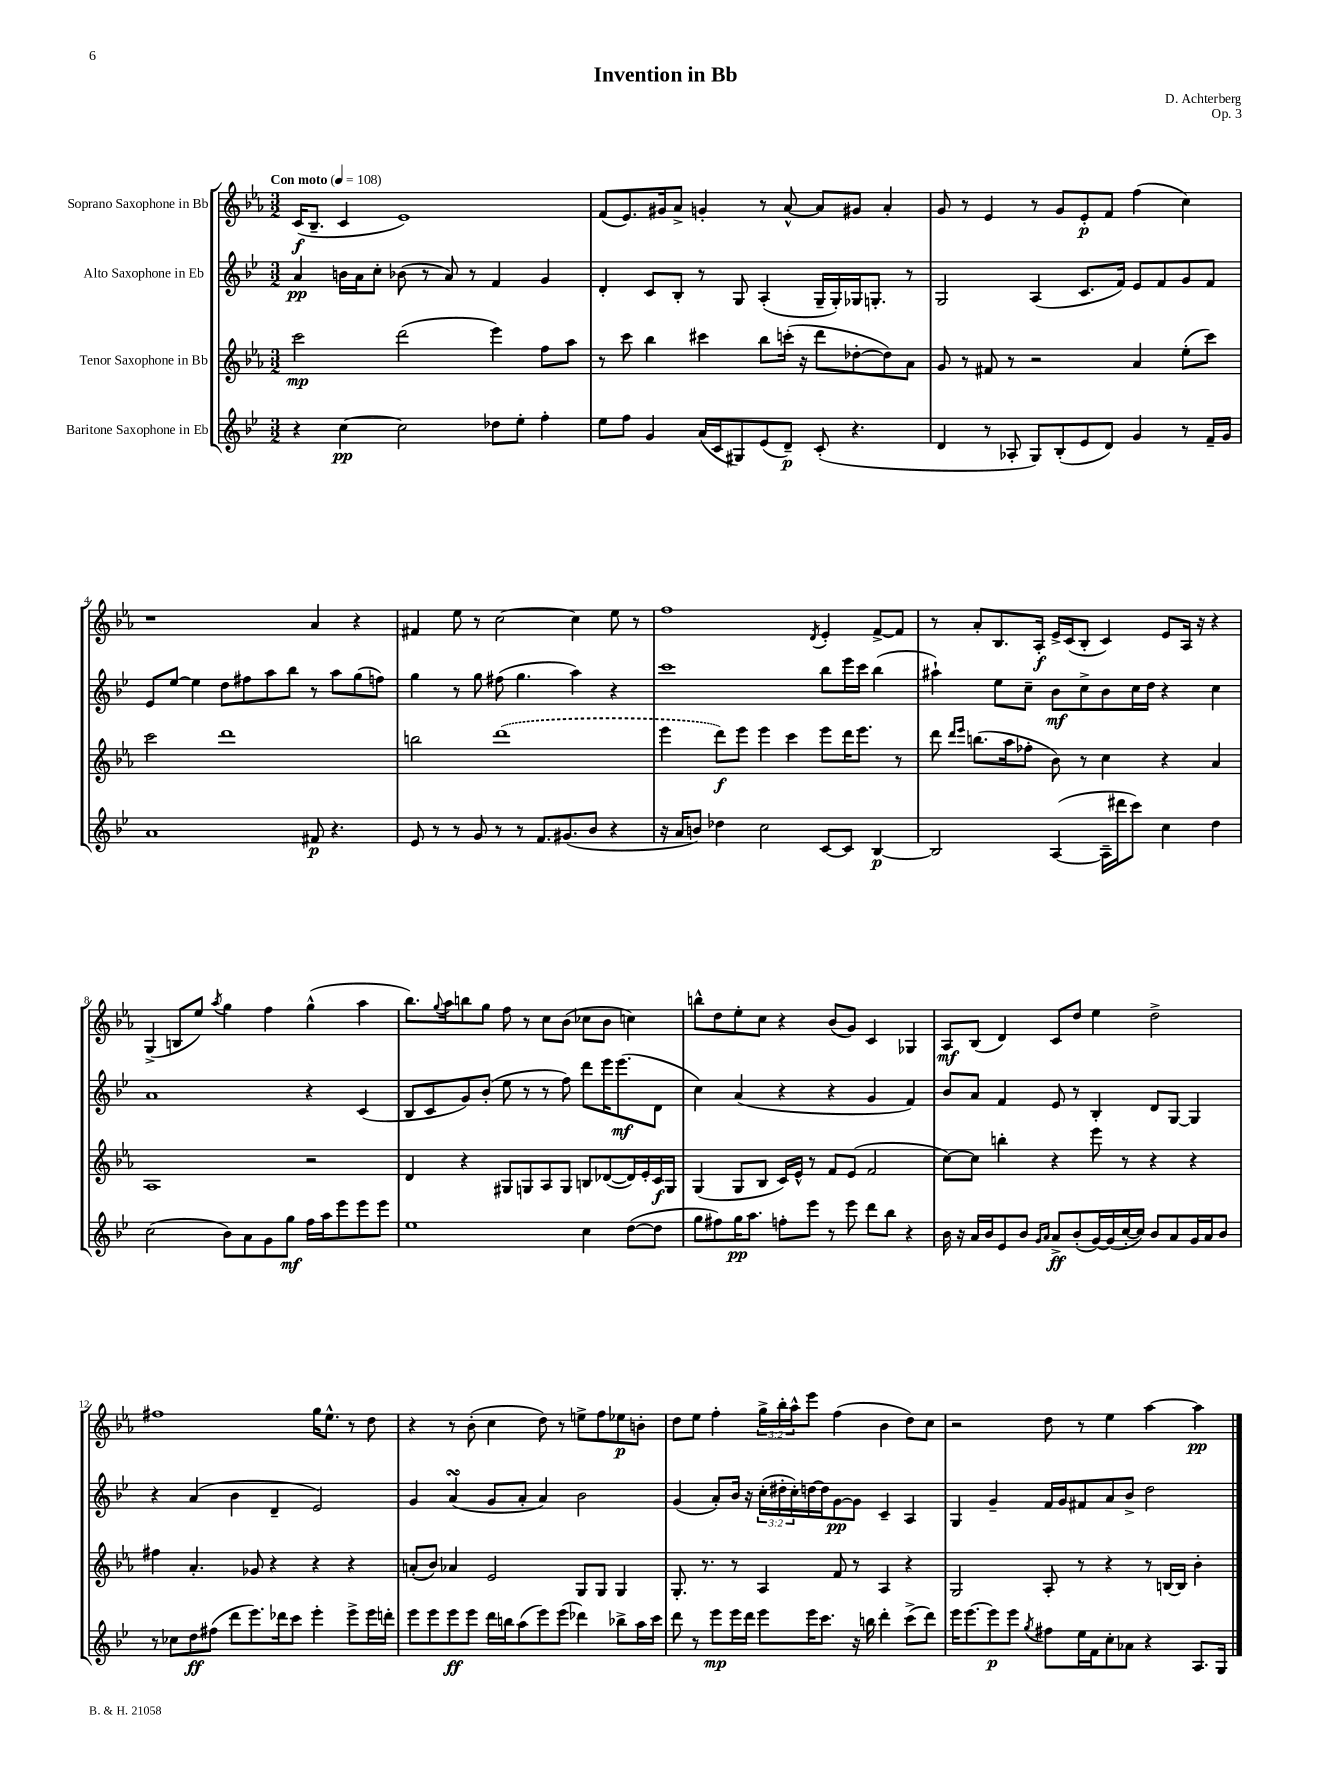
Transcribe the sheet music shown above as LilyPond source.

\header { title = "Invention in Bb" composer = "D. Achterberg" opus = "Op. 3" }
<<
\new StaffGroup <<
\new Staff = "s0" \with { instrumentName = "Soprano Saxophone in Bb" } {
    \clef treble \key ees \major \numericTimeSignature \time 3/2 \override Staff.TupletNumber.text = #tuplet-number::calc-fraction-text \tempo "Con moto" 4 = 108
    c'16\f( bes8.-- c'4 ees'1) |
    f'8( ees'8.) gis'16 aes'8-> g'4-. r8 aes'8~-^ aes'8 gis'8 aes'4-. |
    g'8 r8 ees'4 r8 g'8 ees'8-.\p f'8 f''4( c''4) |
    r1 aes'4 r4 |
    fis'4 ees''8 r8 c''2~ c''4 ees''8 r8 |
    f''1 \acciaccatura { d'8 } ees'4-. f'8~-> f'8 |
    r8 aes'8-. bes8. aes16-.\f ees'16-> c'16( bes8-. c'4) ees'8 aes16 r16 r4 |
    g4->( b8 ees''8) \acciaccatura { aes''8 } g''4 f''4 g''4-^( aes''4 |
    bes''8.) \appoggiatura { g''8 } aes''16 b''8 g''8 f''8 r8 c''8 bes'8( ces''8 bes'8 c''4) |
    b''8-^ d''8 ees''8-. c''8 r4 bes'8( g'8) c'4 ges4 |
    aes8\mf bes8( d'4) c'8 d''8 ees''4 d''2-> |
    fis''1 g''16 ees''8.-^ r8 d''8 |
    r4 r8 bes'8-.( c''4 d''8) r8 e''8-> f''8 ees''8\p b'8-. |
    d''8 ees''8 f''4-. \tuplet 3/2 { g''16-> bes''16-. aes''16-^ } ees'''8 f''4( bes'4 d''8) c''8 |
    r2 d''8 r8 ees''4 aes''4~ aes''4\pp \bar "|." |
}
\new Staff = "s1" \with { instrumentName = "Alto Saxophone in Eb" } {
    \clef treble \key bes \major \numericTimeSignature \time 3/2 \override Staff.TupletNumber.text = #tuplet-number::calc-fraction-text
    a'4\pp b'16 a'16 c''8-. bes'8( r8 a'8) r8 f'4 g'4 |
    d'4-. c'8 bes8-. r8 g8 a4-.( g16-- g16-.) ges16 g8.-. r8 |
    g2 a4( c'8. f'16) ees'8 f'8 g'8 f'8 |
    ees'8 ees''8~ ees''4 d''8 fis''8 a''8 bes''8 r8 a''8 g''8( f''8) |
    g''4 r8 g''8 fis''8( g''4. a''4) r4 |
    c'''1 bes''8 ees'''16 c'''16 bes''4( |
    ais''4-!) ees''8 c''8-- bes'8\mf c''8-> bes'8 c''16 d''16 r4 c''4 |
    a'1 r4 c'4( |
    bes8 c'8 g'8) bes'8-.( ees''8 r8 r8 f''8) d'''8 ees'''16 ees'''8.\mf( d'8 |
    c''4) a'4( r4 r4 g'4 f'4) |
    bes'8 a'8 f'4 ees'8 r8 bes4-. d'8 g8~ g4 |
    r4 a'4( bes'4 d'4-- ees'2) |
    g'4 a'4\turn( g'8 a'8-. a'4) bes'2 |
    g'4( a'8-.) bes'16 r16 \tuplet 3/2 { c''16-.( dis''16-. c''16-.) } d''16~ d''16 g'8~\pp g'8 c'4-- a4 |
    g4 g'4-- f'16 g'16 fis'8 a'8 bes'8-> d''2 \bar "|." |
}
\new Staff = "s2" \with { instrumentName = "Tenor Saxophone in Bb" } {
    \clef treble \key ees \major \numericTimeSignature \time 3/2
    c'''2\mp d'''2( ees'''4) f''8 aes''8 |
    r8 c'''8 bes''4 cis'''4 bes''8 c'''16-.( r16 d'''8 des''8~-. des''8) aes'8 |
    g'8 r8 fis'8 r8 r2 aes'4 ees''8-.( c'''8) |
    c'''2 d'''1 |
    b''2 \once \slurDashed d'''1( |
    ees'''4 d'''8\f) ees'''8 ees'''4 c'''4 ees'''8 d'''16 ees'''8. r8 |
    d'''8 \grace { d'''16 ees'''16 } b''8.( aes''16 fes''8-. bes'8) r8 c''4 r4 aes'4 |
    aes1 r2 |
    d'4 r4 gis8 g8 aes8 g8 b8 des'8~( des'16) ees'16-. c'16\f g16 |
    g4( g8 bes8 c'16) ees'16-^ r8 f'8 ees'8( f'2 |
    c''8~) c''8 b''4-. r4 ees'''8 r8 r4 r4 |
    fis''4 aes'4.-. ges'8 r4 r4 r4 |
    a'8-.( bes'8) aes'4 ees'2 g8 g8 g4 |
    g8.-. r8. r8 aes4 f'8 r8 aes4 r4 |
    g2 aes8-. r8 r4 r8 b16~ b16 bes'4-. \bar "|." |
}
\new Staff = "s3" \with { instrumentName = "Baritone Saxophone in Eb" } {
    \clef treble \key bes \major \numericTimeSignature \time 3/2
    r4 c''4~\pp c''2 des''8 ees''8-. f''4-. |
    ees''8 f''8 g'4 a'16( c'16 gis8) ees'8( d'8--\p) c'8-.( r4. |
    d'4 r8 aes8-. g8) bes8-.( ees'8 d'8) g'4 r8 f'16-- g'16 |
    a'1 fis'8\p r4. |
    ees'8 r8 r8 g'8 r8 r8 f'8. gis'8.( bes'8 r4 |
    r16 a'16 b'8) des''4 c''2 c'8~ c'8 bes4~\p |
    bes2 a4~( a16-- dis'''16 c'''8) c''4 d''4 |
    c''2( bes'8) a'8 g'8 g''8\mf f''16 a''16 ees'''8 ees'''8 ees'''8 |
    ees''1 c''4 d''8~( d''8 |
    g''8 fis''8) g''16\pp a''8. f''8-. ees'''8 r8 ees'''8 d'''8 bes''8 r4 |
    bes'16 r16 a'16 bes'16 ees'8 bes'8 \grace { g'16 a'16 } a'8->\ff bes'8-.( g'16~) g'16( c''16~-. c''16) bes'8 a'8 g'16 a'16 bes'8 |
    r8 ces''8 d''8\ff fis''8( d'''8 ees'''8.) des'''16 c'''8 ees'''4-. ees'''8-> ees'''16 d'''16-. |
    ees'''8 ees'''8 ees'''8\ff ees'''8 d'''16 b''16 a''8( ees'''8) ees'''8( des'''4) bes''8-> a''16 c'''16 |
    d'''8 r8 ees'''8\mp ees'''16 d'''16 ees'''8 ees'''16 c'''8. r16 b''16 d'''4-. c'''8->( d'''8) |
    ees'''16 ees'''8.~ ees'''8\p ees'''8 \acciaccatura { g''8 } fis''8 ees''16 f'16 c''8-. aes'8 r4 a8. g16 \bar "|." |
}
>>
>>
